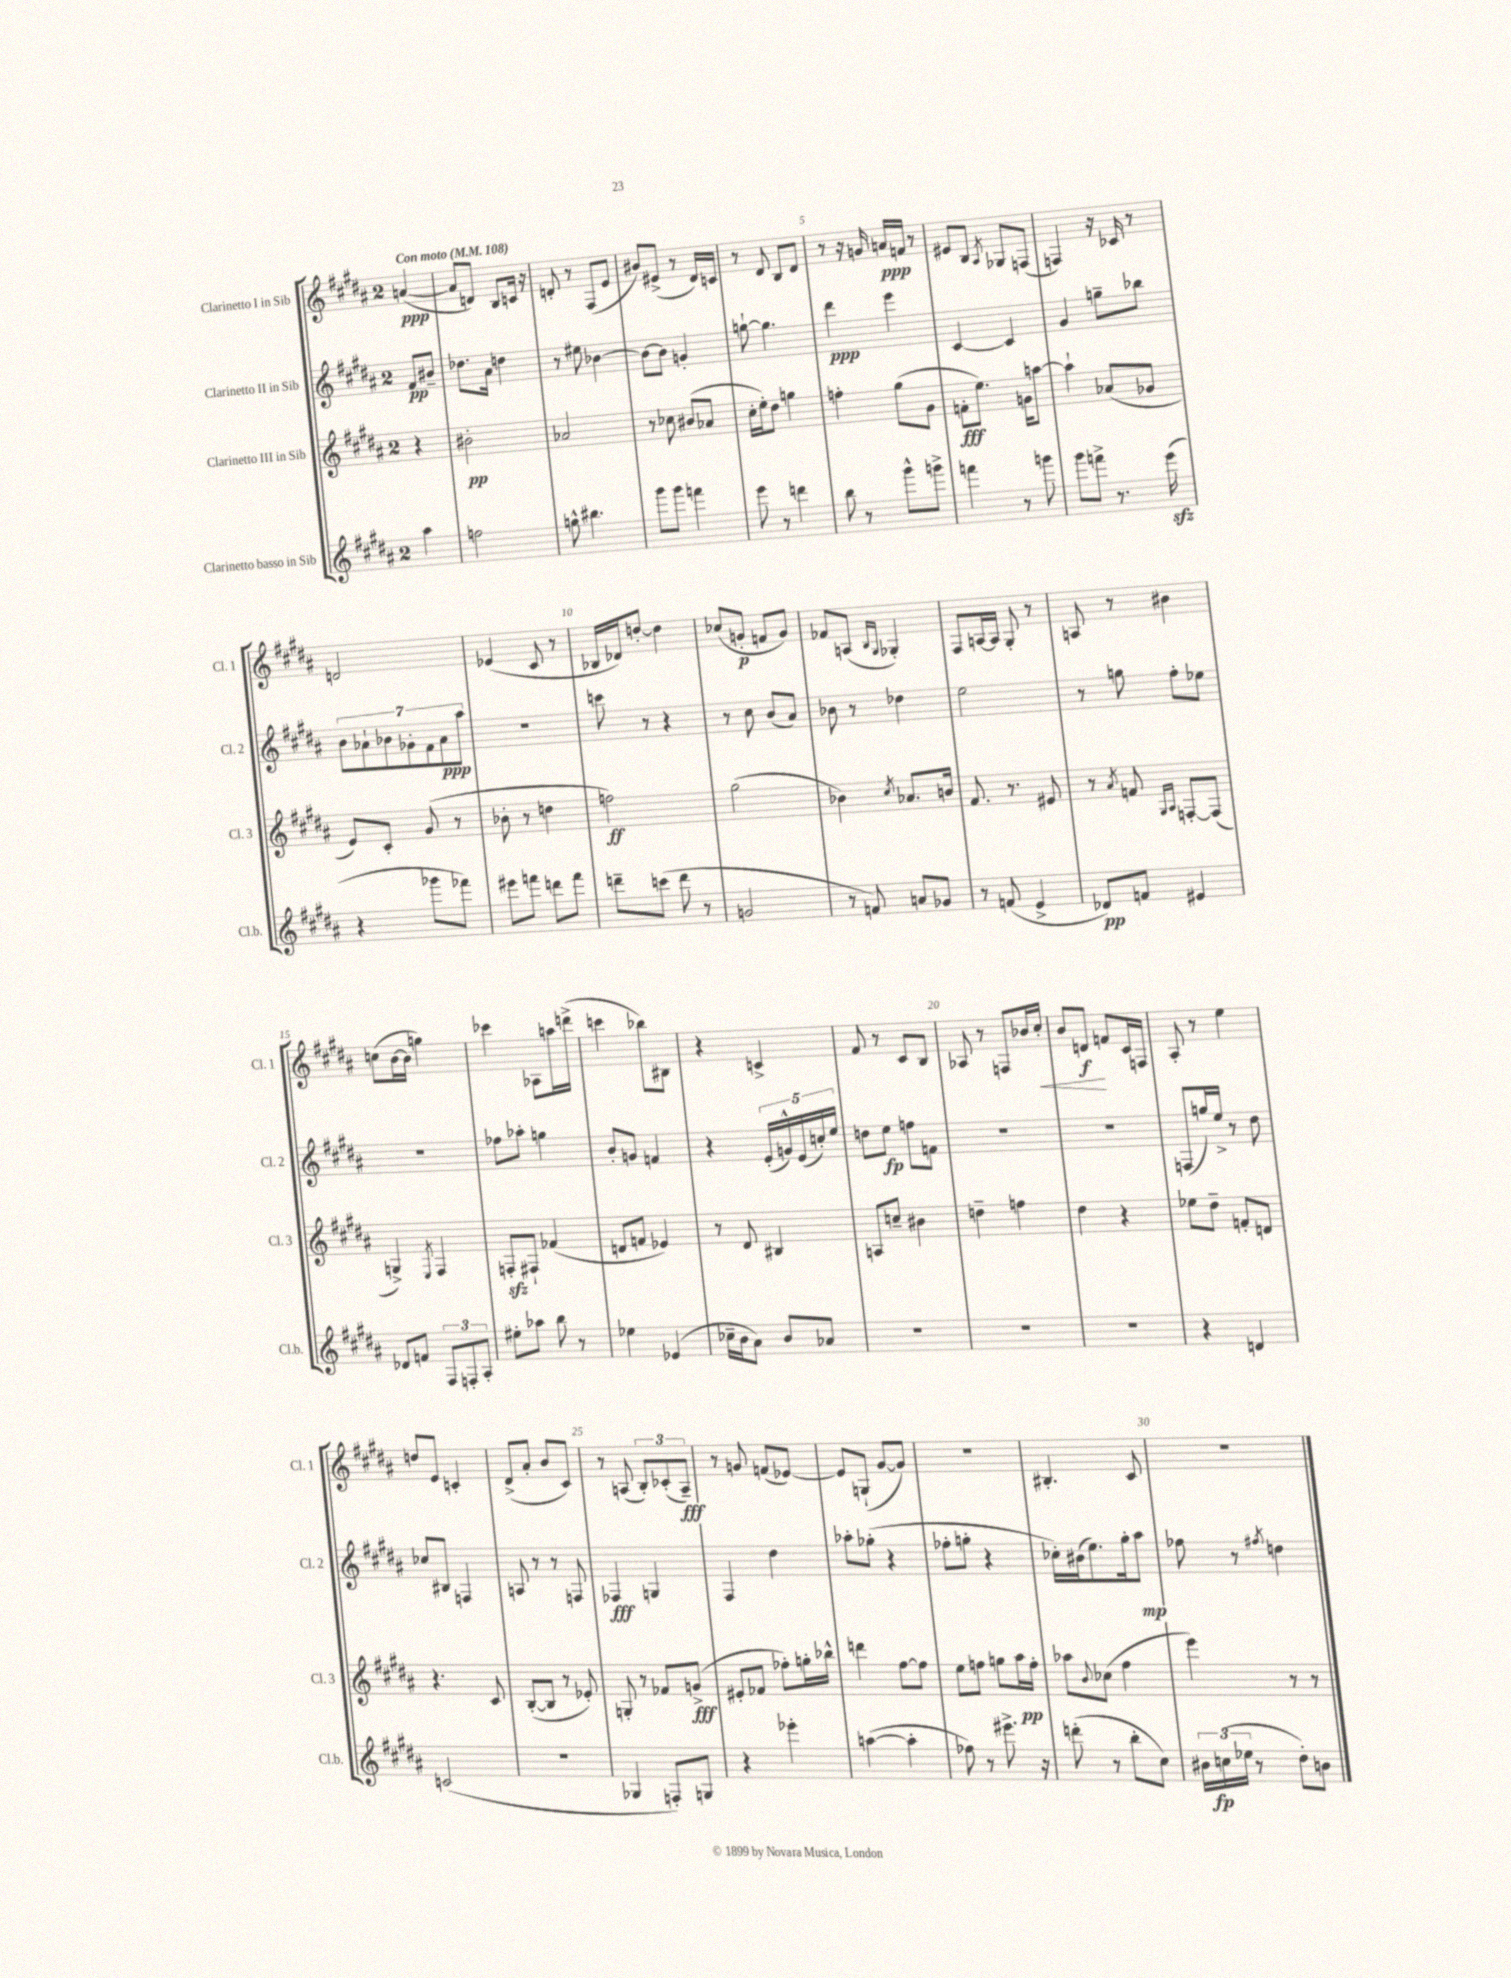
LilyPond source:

<<
\new StaffGroup <<
\new Staff = "s0" \with { instrumentName = "Clarinetto I in Sib" shortInstrumentName = "Cl. 1" } {
    \clef treble \key b \major \once \override Staff.TimeSignature.style = #'single-digit \time 2/4 \partial 4 \tempo "Con moto" 4 = 108
    a'4~\ppp( |
    a'8 d'8) b8 c'16 r16 |
    d'8-. r8 fis8( e'8 |
    bis'8) eis'8->( r8 dis'16) c'16 |
    r8 dis'8 b8 dis'8 |
    r8 r16 g'16 a'16\ppp f'16 r8 |
    eis'8 b8 \acciaccatura { ais8 } ges8 f8( |
    f4) r16 ces'16 r8 |
    d'2 |
    ees'4( cis'8 r8 |
    bes16 des'16) d''8~-. d''4 |
    ces''8( g'8-.\p f'8 g'8) |
    fes'8 a8( \grace { b16 gis16 } ges4-.) |
    fis8 a16~ a16 gis8-. r8 |
    a8 r8 bis'4 |
    c''8( b'16~ b'16 g''4) |
    ces'''4 aes8 a''16 d'''16->( |
    c'''4 bes''8) bis8 |
    r4 c'4-> |
    fis'8 r8 cis'8 b8 |
    aes8 r8 f8 bes'16 cis''16-.\< |
    b'8 d'8\f\! f'8 cis'16 f16 |
    ais8-. r8 e''4 |
    d''8 e'8 c'4-. |
    dis'8->( ais'8-. b'8 cis'8) |
    r8 a8( \tuplet 3/2 { b8-.) ces'8-.( a8--\fff) } |
    r8 g'8 f'8( ees'8~) |
    ees'8 g8-!( gis'8~ gis'8) |
    r2 |
    bis4.-. cis'8 |
    r2 \bar "|." |
}
\new Staff = "s1" \with { instrumentName = "Clarinetto II in Sib" shortInstrumentName = "Cl. 2" } {
    \clef treble \key b \major \once \override Staff.TimeSignature.style = #'single-digit \time 2/4 \partial 4
    fis'8\pp bis'8-- |
    des''8. ais'16 d''4 |
    r8 eis''8 bes'4~ |
    bes'8~ bes'8 g'4-. |
    g''8~-! g''4. |
    dis'''4\ppp e'''4 |
    cis'4~ cis'4 |
    gis'4 g''8-- bes''8 |
    \tuplet 7/4 { b'8 aes'8-! bes'8 ges'8-. fis'8 aes'8\ppp ais''8 } |
    R2 |
    c'''8 r8 r4 |
    r8 cis''8 b'8( ais'8) |
    bes'8 r8 des''4 |
    e''2 |
    r8 g''8 fis''8-. ees''8 |
    R2 |
    fes''8 aes''8-. g''4 |
    b'8-. g'8 f'4 |
    r4 \tuplet 5/4 { e'16-.( g'16-^) e'16( c''16-.) e''16 } |
    d''8 e''8\fp f''8 f'8 |
    R2 |
    R2 |
    f8( g''16) e''16-> r8 dis''8 |
    ces''8 bis8 f4 |
    a8 r8 r8 f8 |
    fes4\fff g4 |
    fis4 dis''4 |
    aes''8-. ges''8-.( r4 |
    fes''8-. g''8-. r4 |
    ces''16-.) bis'16( e''8.) gis''16-. ais''8\mp |
    fes''8 r8 \acciaccatura { fis''8 } d''4 \bar "|." |
}
\new Staff = "s2" \with { instrumentName = "Clarinetto III in Sib" shortInstrumentName = "Cl. 3" } {
    \clef treble \key b \major \once \override Staff.TimeSignature.style = #'single-digit \time 2/4 \partial 4
    r4 |
    bis'2-.\pp |
    aes'2 |
    r8 ces''8 bis'8( aes'8 |
    cis''16-. e''16-.) dis''8 g''4 |
    f''4-. gis''8( gis'8 |
    f'8-.\fff e''8.) g'16 a''8~ |
    a''4-! aes'8( ges'8 |
    e'8) cis'8-. gis'8( r8 |
    bes'8-. r8 d''4 |
    f''2\ff) |
    gis''2( |
    bes'4) \acciaccatura { cis''8 } aes'8. b'16 |
    fis'8. r8. eis'8 |
    r8 \acciaccatura { ais'8 } f'8 \grace { gis16 ais16 } f8~-. f8( |
    g4->) \acciaccatura { e8 } fis4 |
    f8-.\sfz fis8-! fes'4( |
    d'8 f'8 ees'4) |
    r8 dis'8 bis4 |
    a8 c''8-- bis'4 |
    d''4-- f''4 |
    dis''4 r4 |
    ees''8 dis''8-- f'8-. d'8 |
    r4. cis'8 |
    b8~-.( b8 r8 ees'8-.) |
    g8-. r8 fes'8 g'8->\fff( |
    eis'8-. fes'8 fes''8-.) g''16-. bes''16-^ |
    d'''4 fis''8~ fis''8 |
    e''8 f''8 g''8 ais''16\pp f''16-. |
    aes''8 \appoggiatura { b'8 } ces''8( fis''4 |
    e'''4) r8 r8 \bar "|." |
}
\new Staff = "s3" \with { instrumentName = "Clarinetto basso in Sib" shortInstrumentName = "Cl.b." } {
    \clef treble \key b \major \once \override Staff.TimeSignature.style = #'single-digit \time 2/4 \partial 4
    ais''4 |
    f''2 |
    g''8-^ bis''4. |
    gis'''8 gis'''8 f'''4 |
    e'''8 r8 d'''4 |
    b''8 r8 gis'''8-^ g'''8-> |
    f'''4 r8 g'''8 |
    gis'''8 f'''8-> r8. e'''16\sfz( |
    r4 ges'''8 fes'''8) |
    eis'''8 f'''8 d'''8 f'''8 |
    d'''8-- c'''8( d'''8 r8 |
    g'2 |
    r8 f'8) a'8 ges'8 |
    r8 f'8( e'4-> |
    des'8\pp) f'8 eis'4 |
    des'8 f'8 \tuplet 3/2 { fis8 f8-. ais8-. } |
    eis''8-. aes''8 b''8 r8 |
    ees''4 ees'4( |
    ces''16-- b'16 ais'8) b'8 aes'8 |
    R2 |
    R2 |
    R2 |
    r4 d'4 |
    c'2( |
    R2 |
    ges4 f8-.) g8 |
    r4 ees'''4-. |
    a''4~( a''4-. |
    fes''8) r8 eis'''8.-> r16 |
    d'''8-.( r8 b''8-. cis''8) |
    \tuplet 3/2 { bis'16 c''16\fp( ees''16 } r8 dis''8-.) b'8 \bar "|." |
}
>>
>>
\layout { \context { \Score \override BarNumber.break-visibility = ##(#f #t #t) barNumberVisibility = #(every-nth-bar-number-visible 5) } }
